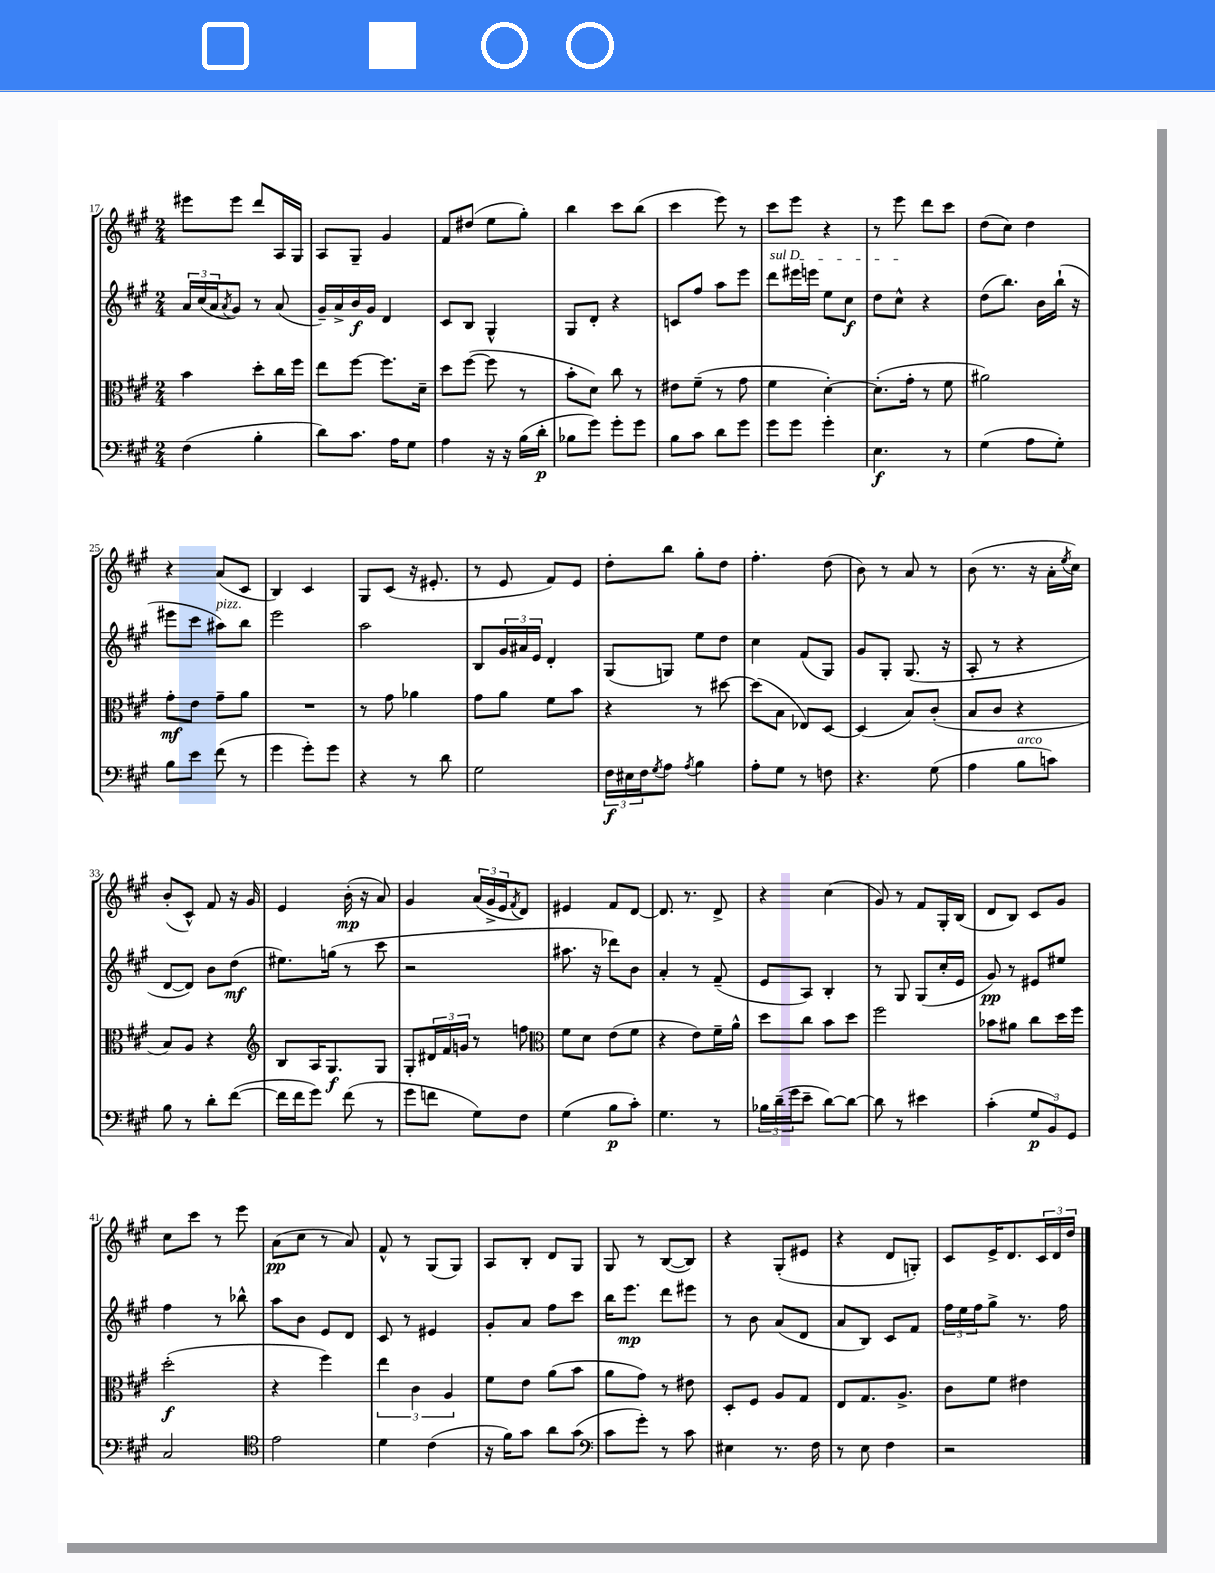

**kern	**dynam	**kern	**dynam	**kern	**dynam	**kern	**dynam
*part4	*part4	*part3	*part3	*part2	*part2	*part1	*part1
*staff4	*staff4	*staff3	*staff3	*staff2	*staff2	*staff1	*staff1
*clefF4	*	*clefC3	*	*clefG2	*	*clefG2	*
*k[f#c#g#]	*	*k[f#c#g#]	*	*k[f#c#g#]	*	*k[f#c#g#]	*
*M2/4	*	*M2/4	*	*M2/4	*	*M2/4	*
=17	=17	=17	=17	=17	=17	=17	=17
(4F#\	.	4b\	.	24a/LL	.	8eee#X\L	.
.	.	.	.	(24cc#/	.	.	.
.	.	.	.	24a/J	.	.	.
.	.	.	.	8qa/	.	.	.
.	.	.	.	8g#/J)	.	8eee#\J	.
4B'\	.	8dd'\L	.	8r	.	8ddd/L	.
.	.	16cc#\L	.	(8a/	.	16A/L	.
.	.	16ff#\JJ	.	.	.	16G#/JJ	.
=18	=18	=18	=18	=18	=18	=18	=18
8d\L)	.	8ee\L	.	16g#~/LL)	.	8A/L	.
.	.	.	.	16a^/	.	.	.
8.c#\J	.	[8ff#\J	.	16b/	f	8G#~/J	.
.	.	.	.	16g#/JJ	.	.	.
.	.	8.ff#\L]	.	4d/	.	4g#/	.
16A\KL	.	.	.	.	.	.	.
8G#\J	.	.	.	.	.	.	.
.	.	16d~\Jk	.	.	.	.	.
=19	=19	=19	=19	=19	=19	=19	=19
4A\	.	8dd\L	.	8c#/L	.	8f#/L	.
.	.	([8ff#\J	.	8B/J	.	(8dd#X/J	.
16r	.	8ff#\]	.	4G#^^/	.	8ee\L	.
16r	.	.	.	.	.	.	.
(16B\LL	.	8r	.	.	.	8gg#'\J)	.
16d'\JJ	p	.	.	.	.	.	.
=20	=20	=20	=20	=20	=20	=20	=20
8B-X\L	.	8b'\L	.	8G#/L	.	4bb\	.
8g#\J)	.	8d\J)	.	8d'/J	.	.	.
8g#'\L	.	8cc#\	.	4r	.	8ccc#\L	.
8g#\J	.	8r	.	.	.	(8bb\J	.
=21	=21	=21	=21	=21	=21	=21	=21
8B\L	.	8e#X\L	.	8cn/L	.	4ccc#\	.
8c#\J	.	(8f#~\J	.	8ff#/J	.	.	.
8d\L	.	8r	.	8aa\L	.	8eee\)	.
8g#\J	.	8g#\	.	8eee\J	.	8r	.
=22	=22	=22	=22	=22	=22	=22	=22
!	!	!	!	!LO:TX:a:i:t=sul D	!	!	!
8g#\L	.	4f#\	.	8ddd\L	.	8ccc#\L	.
8g#\J	.	.	.	16eee#X\L	.	8eee\J	.
.	.	.	.	16eeen\JJ	.	.	.
4g#'\	.	[4d'\)	.	8ee\L	.	4r	.
.	.	.	.	8cc#\J	f	.	.
=23	=23	=23	=23	=23	=23	=23	=23
4.E\	f	(8.d'\L]	.	8dd\L	.	8r	.
.	.	.	.	8cc#^^\J	.	8eee\	.
.	.	16g#'\Jk	.	.	.	.	.
.	.	8r	.	4r	.	8ddd\L	.
8r	.	8f#\	.	.	.	8ccc#\J	.
=24	=24	=24	=24	=24	=24	=24	=24
(4G#\	.	2a#X\)	.	(8dd\L	.	(8dd\L	.
.	.	.	.	8.bb\J)	.	8cc#\J)	.
8A\L	.	.	.	.	.	4dd\	.
.	.	.	.	16b\LL	.	.	.
8G#'\J)	.	.	.	(16bb`\JJ	.	.	.
.	.	.	.	16r	.	.	.
!!LO:LB:g=z
=25	=25	=25	=25	=25	=25	=25	=25
8B\L	.	8g#'\L	mf	8eee#X\L	.	4r	.
8e\J	.	8e\J	.	8ccc#\J	.	.	.
!	!	!	!	!LO:TX:a:i:t=pizz.	!	!	!
(8f#\	.	8g#~\L	.	8aa#X\L)	.	(8a/L	.
8r	.	8a\J	.	8bb\J	.	8c#/J	.
=26	=26	=26	=26	=26	=26	=26	=26
4g#\	.	2r	.	2eee\	.	4B/)	.
8g#'\L)	.	.	.	.	.	4c#/	.
8g#\J	.	.	.	.	.	.	.
=27	=27	=27	=27	=27	=27	=27	=27
4r	.	8r	.	2aa\	.	8G#/L	.
.	.	8g#\	.	.	.	(8c#/J	.
8r	.	4a-X\	.	.	.	16r	.
.	.	.	.	.	.	8.e#X'/	.
8d\	.	.	.	.	.	.	.
=28	=28	=28	=28	=28	=28	=28	=28
2G#\	.	8g#\L	.	8B/L	.	8r	.
.	.	8a\J	.	24g#/L	.	8e/	.
.	.	.	.	24a#X/	.	.	.
.	.	.	.	24e/JJ	.	.	.
.	.	8f#\L	.	4d'/	.	8f#/L)	.
.	.	8b\J	.	.	.	8e/J	.
=29	=29	=29	=29	=29	=29	=29	=29
24F#\LL	f	4r	.	(8G#/L	.	8dd'\L	.
24E#X\	.	.	.	.	.	.	.
24F#\J	.	.	.	.	.	.	.
8qG#/	.	.	.	.	.	.	.
8A\J	.	.	.	8Gn/J)	.	8bb\J	.
8qA/	.	.	.	.	.	.	.
4B\	.	8r	.	8ee\L	.	8gg#'\L	.
.	.	[8dd#X\	.	8dd\J	.	8dd\J	.
=30	=30	=30	=30	=30	=30	=30	=30
8A'\L	.	(8dd#\L]	.	4cc#\	.	4.ff#'\	.
8G#\J	.	8B\J	.	.	.	.	.
8r	.	8E-X/L)	.	(8f#/L	.	.	.
8Fn\	.	[8D/J	.	8G#/J)	.	(8dd\	.
=31	=31	=31	=31	=31	=31	=31	=31
4.r	.	(4D/]	.	8g#/L	.	8b\)	.
.	.	.	.	8G#'/J	.	8r	.
.	.	8B/L)	.	(8.G#/	.	8a/	.
(8G#\	.	(8c#'/J	.	.	.	8r	.
.	.	.	.	16r	.	.	.
=32	=32	=32	=32	=32	=32	=32	=32
4A\	.	8B/L	.	8A'/	.	(8b\	.
.	.	8c#/J	.	8r	.	8.r	.
!LO:TX:a:i:t=arco	!	!	!	!	!	!	!
8B\L	.	4r	.	4r	.	.	.
.	.	.	.	.	.	16r	.
8cn\J)	.	.	.	.	.	16a'\LL	.
.	.	.	.	.	.	8qee/	.
.	.	.	.	.	.	16cc#\JJ)	.
!!LO:LB:g=z
=33	=33	=33	=33	=33	=33	=33	=33
8B\	.	8B/L)	.	[8d/L	.	(8b'/L	.
8r	.	8A/J	.	8d/J])	.	8c#^^/J)	.
8d'\L	.	4r	.	8b\L	.	8f#/	.
([8f#\J	.	.	.	(8dd\J	mf	16r	.
.	.	.	.	.	.	16g#/	.
=34	=34	=34	=34	=34	=34	=34	=34
*	*	*clefG2	*	*	*	*	*
16f#\LL]	.	8B/L	.	8.ee#X\L)	.	4e/	.
16f#\J	.	.	.	.	.	.	.
8g#\J)	.	16A/K	.	.	.	.	.
.	.	8.G#/	f	(16ggn\Jk	.	.	.
(8f#\	.	.	.	8r	.	(16b'\	mp
.	.	.	.	.	.	16r	.
8r	.	8G#/J	.	8ccc#\	.	8a/)	.
=35	=35	=35	=35	=35	=35	=35	=35
8g#\L	.	8G#'/L	.	2r	.	4g#/	.
8fn\J	.	24d#X/L	.	.	.	.	.
.	.	24f#/	.	.	.	.	.
.	.	24gn/JJ	.	.	.	.	.
8G#\L)	.	8r	.	.	.	(24a/LL	.
.	.	.	.	.	.	24g#^/	.
.	.	.	.	.	.	24e/J	.
.	.	.	.	.	.	8qf#/	.
8F#\J	.	8ffn\	.	.	.	8d/J)	.
=36	=36	=36	=36	=36	=36	=36	=36
*	*	*clefC3	*	*	*	*	*
(4G#\	.	8f#\L	.	8.aa#X\	.	4e#X/	.
.	.	8d\J	.	.	.	.	.
.	.	.	.	16r	.	.	.
8B\L	p	(8e\L	.	8ddd-X\L)	.	8f#/L	.
8c#'\J)	.	8f#\J	.	8b\J	.	[8d/J	.
=37	=37	=37	=37	=37	=37	=37	=37
4.G#\	.	4r	.	4a'/	.	8.d/]	.
.	.	.	.	.	.	8.r	.
.	.	8e\L)	.	8r	.	.	.
8r	.	16f#~\L	.	(8f#~/	.	8d^/	.
.	.	16a^^\JJ	.	.	.	.	.
=38	=38	=38	=38	=38	=38	=38	=38
24B-X\LL	.	8dd\L	.	8e/L	.	4r	.
(24d~\	.	.	.	.	.	.	.
24g#\J	.	.	.	.	.	.	.
8e~\J	.	8cc#\J	.	8A/J)	.	.	.
[8d\L)	.	8b\L	.	4B'/	.	(4cc#\	.
8d\J_	.	8dd\J	.	.	.	.	.
=39	=39	=39	=39	=39	=39	=39	=39
8d\]	.	2ff#\	.	8r	.	8g#/)	.
8r	.	.	.	8G#/	.	8r	.
4e#X\	.	.	.	(8G#/L	.	8f#/L	.
.	.	.	.	16cc#'/L	.	16G#'/L	.
.	.	.	.	16e/JJ	.	(16B/JJ	.
=40	=40	=40	=40	=40	=40	=40	=40
(4c#'\	.	8b-X\L	.	8g#/)	pp	8d/L	.
.	.	8a#X\J	.	8r	.	8B/J)	.
12G#/L	p	8cc#\L	.	8e#X/L	.	8c#/L	.
12BB/)	.	.	.	.	.	.	.
.	.	16dd\L	.	8ee#X/J	.	8g#/J	.
12GG#/J	.	.	.	.	.	.	.
.	.	16ff#\JJ	.	.	.	.	.
!!LO:LB:g=z
=41	=41	=41	=41	=41	=41	=41	=41
2C#/	.	(2dd'\	f	4ff#\	.	8cc#\L	.
.	.	.	.	.	.	8ccc#\J	.
.	.	.	.	8r	.	8r	.
.	.	.	.	8bb-X^^\	.	8eee\	.
=42	=42	=42	=42	=42	=42	=42	=42
*clefC4	*	*	*	*	*	*	*
2e\	.	4r	.	8aa\L	.	(8a\L	pp
.	.	.	.	8b\J	.	8cc#\J	.
.	.	4ff#\)	.	8e/L	.	8r	.
.	.	.	.	8d/J	.	8a/)	.
=43	=43	=43	=43	=43	=43	=43	=43
4d\	.	6ee\	.	8c#/	.	8f#^^/	.
.	.	.	.	8r	.	8r	.
.	.	6c#\	.	.	.	.	.
(4c#\	.	.	.	4e#X/	.	(8G#/L	.
.	.	6A/	.	.	.	.	.
.	.	.	.	.	.	8G#/J)	.
=44	=44	=44	=44	=44	=44	=44	=44
16r	.	8f#\L	.	8g#'/L	.	8A/L	.
16f#\KL)	.	.	.	.	.	.	.
8g#\J	.	8e\J	.	8a/J	.	8B'/J	.
8a\L	.	(8a\L	.	8ff#\L	.	8d/L	.
(8g#\J	.	8b\J	.	8ccc#\J	.	8G#/J	.
=45	=45	=45	=45	=45	=45	=45	=45
*clefF4	*	*	*	*	*	*	*
8c#\L	.	8a\L	.	16bb\KL	.	8G#/	.
.	.	.	.	8.eee\J	mp	.	.
8g#'\J)	.	8g#\J)	.	.	.	8r	.
8r	.	8r	.	8ddd\L	.	([8B/L	.
8c#\	.	8e#X\	.	8eee#X\J	.	8B/J])	.
=46	=46	=46	=46	=46	=46	=46	=46
4E#X\	.	8D'/L	.	8r	.	4r	.
.	.	8F#/J	.	8b\	.	.	.
8.r	.	8A/L	.	(8a/L	.	(8G#'/L	.
.	.	8G#/J	.	8d/J	.	8e#X/J	.
16F#\	.	.	.	.	.	.	.
=47	=47	=47	=47	=47	=47	=47	=47
8r	.	8E/L	.	8a/L	.	4r	.
8E\	.	8.G#/	.	8B/J)	.	.	.
4F#\	.	.	.	8c#/L	.	8d/L	.
.	.	8.A^/J	.	.	.	.	.
.	.	.	.	8f#/J	.	8Gn'/J)	.
=48	=48	=48	=48	=48	=48	=48	=48
2r	.	8c#\L	.	24ff#\LL	.	8c#/L	.
.	.	.	.	24ee\	.	.	.
.	.	.	.	24ff#\J	.	.	.
.	.	8f#\J	.	8gg#^\J	.	16e^/K	.
.	.	.	.	.	.	8.d/	.
.	.	4e#X\	.	8.r	.	.	.
.	.	.	.	.	.	24c#/L	.
.	.	.	.	.	.	24d/	.
.	.	.	.	16ff#\	.	.	.
.	.	.	.	.	.	24dd/JJ	.
==	==	==	==	==	==	==	==
*-	*-	*-	*-	*-	*-	*-	*-
